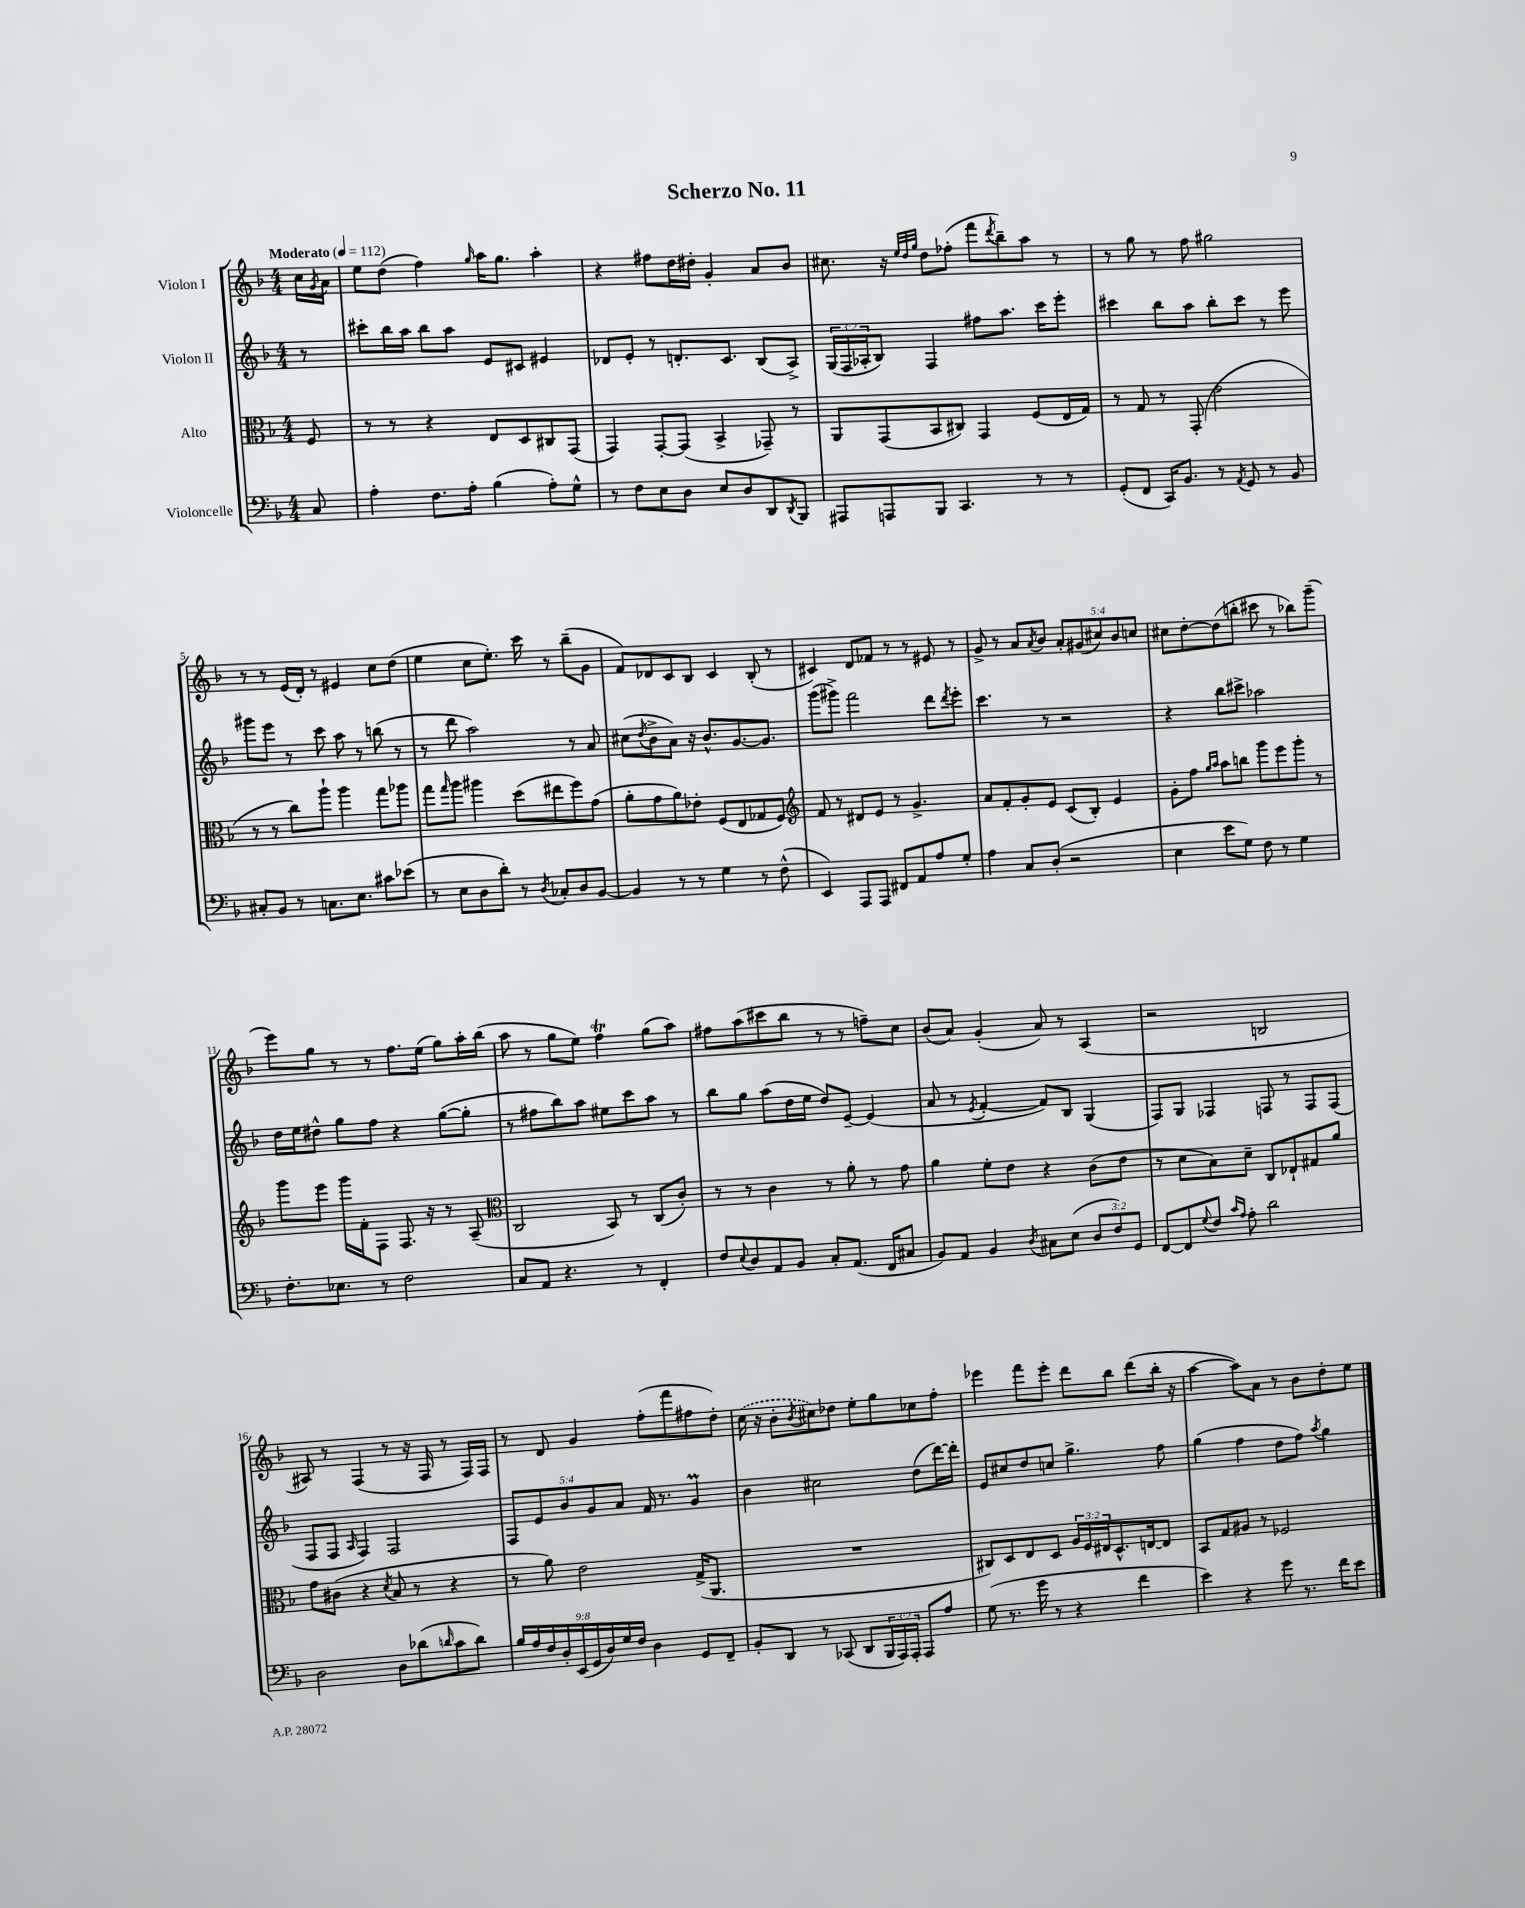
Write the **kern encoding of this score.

**kern	**kern	**kern	**kern
*staff4	*staff3	*staff2	*staff1
*clefF4	*clefC3	*clefG2	*clefG2
*k[b-]	*k[b-]	*k[b-]	*k[b-]
*M4/4	*M4/4	*M4/4	*M4/4
*MM112	*MM112	*MM112	*MM112
8C/	8F/	8r	16cc\LL
.	.	.	8qg/
.	.	.	16a\JJ
=	=	=	=
4A'\	8r	8ccc#'\L	8ee\L
.	8r	16bb-\L	(8dd\J
.	.	16aa\JJ	.
8.F\L	4r	8bb-\L	4ff\)
.	.	8aa\J	.
16A'\Jk	.	.	.
.	.	.	16qqgg/
(4B-\	8E/L	8e/L	16aa\LK
.	.	.	8.gg\J
.	8D/	8c#/J	.
8A'\L)	8C#/	4e#/	4aa'\
8G^^\J	(8GG/J	.	.
=	=	=	=
8r	4GG/)	8d-/L	4r
8F\L	.	8e'/J	.
8E\	[8GG'/L	8r	8ff#\L
8D\J	(8GG/]J	8.d'/L	16dd\L
.	.	.	16dd#'\JJ
8E/L	4BB-^/	.	4g'/
.	.	8.c/J	.
8D/	.	.	.
8DD/	8GG-~/)	(8B-/L	8a/L
8qDD/	.	.	.
8BBB-/J	8r	8A^/J)	8b-/J
=	=	=	=
8AAA#/L	8AA/L	(24G/LL	8.cc#\
.	.	24F/	.
.	.	24A-'/J	.
8AAA/	(8GG/	8B-/J)	.
.	.	.	16r
.	.	.	32qqee/LLL
.	.	.	32qqdd/
.	.	.	32qqgg/JJJ
8BBB-/J	8BB-/	4F/	8dd\L
4.CC/	8C#/J)	.	(8ff-'\J
.	4GG/	8ff#\L	8fff\L
.	.	.	8qddd/
.	.	8.aa\J	8bb-~\)
8r	(8F/L	.	8aa\J
.	.	16ccc\LK	.
8r	16E/L	8eee'\J	8r
.	16G/JJ)	.	.
=	=	=	=
(8GG'/L	8r	4ccc#\	8r
8FF/J	8G/	.	8gg\
16CC/LK)	8r	8bb-\L	8r
8.BB-/J	.	.	.
.	(8GG'/	8aa\J	8ff\
8r	2e\	8bb-'\L	2gg#\
8qAA/	.	.	.
8GG/	.	8ccc#\J	.
8r	.	8r	.
8BB-/	.	8eee\	.
=	=	=	=
8C#'/L	8r	8ggg#\L	8r
8BB-/J	8r	8eee\J	8r
8r	8cc\L)	8r	(16e/LL
.	.	.	16d'/JJ)
8.C\L	8aa`\J	8ccc\	8r
.	4aa\	8aa\	4e#/
8.E\J	.	.	.
.	.	8r	.
8c#\L	8gg\L	(8bb\	8cc\L
(8e-\J	8aa-\J	8r	(8dd\J
=	=	=	=
8r	8gg\L	8r	4ee\
.	16qqgg/	.	.
8E\L	8aa\J	8ddd\	.
8D\	4aa#\	2aa\)	8cc\L
8d'\J)	.	.	8.ee'\J)
8r	(8dd\L	.	.
.	.	.	16ccc\
8qD/	.	.	.
8C-'/L	8ee#\	.	8r
8D/	8ff\)	8r	(8bb-~\L
[8BB-/J	(8g\J	8a/	8g\J
=	=	=	=
4BB-/]	8a'\L	(8cc#\L	8f/L)
.	.	8qdd/	.
.	8g\	8b-^\	8d-/
8r	8a\)	8a\J)	8c/
8r	8e-'\J	16r	8B-/J
.	.	8.b-^^/L	.
4G\	(8F/L	.	4c/
.	8E/	[8.g/	.
8r	8G-/	.	(8B-'/
.	.	8.g/]J	.
(8F^^\	8F/J)	.	8r
=	=	=	=
*	*clefG2	*	*
4EE/)	8f/	(8ggg\L	4c#/)
.	8r	8ggg#^\J)	.
8AAA/L	8d#/L	2fff\	8d/L
8AAA/J	8e/J	.	8f-/J
8FF#/L	8r	.	8r
8AA/	4.g^/	.	8r
8A/	.	8ddd\L	8e#/
.	.	8qddd/	.
8G'/J	.	8eee'\J	8r
=	=	=	=
4A\	8a/L	4.ccc\	8g^/
.	8f'/	.	8r
8C/L	8g'/	.	8a/L
.	.	.	8qa/
(8D'/J	8e/J	8r	8b-/J
2r	(8c/L	2r	10a'/L
.	.	.	(10g#/
.	8B-'/J)	.	.
.	.	.	10cc#/)
.	4e/	.	.
.	.	.	10b-/
.	.	.	10cc/J
=	=	=	=
4E\	8g'\L	4r	8cc#\L
.	8ff\J	.	[8dd'\
.	16qqgg/LL	.	.
.	16qqaa/JJ	.	.
8e\L	8aa\L	8bb-\L	(8dd\]
8G\J)	8bb\J	8ccc#^\J	8bb'\J
8F\	8ggg\L	2aa-\	8ccc#\
8r	8eee\	.	8r
4G\	8ggg'\J	.	8bb-\L)
.	8r	.	(8ggg~\J
=	=	=	=
8.F'\L	8ggg\L	16dd\LL	8eee\L)
.	.	16ee\J	.
.	8eee\J	8dd#^^\J	8gg\J
8.E-\J	.	.	.
.	16ggg\LL	8gg\L	8r
.	16f'\J	.	.
8r	8F\J	8ff\J	8r
2F\	8.F/	4r	8.ff\L
.	16r	.	(16ee\Jk
.	8r	([8gg\L	8gg\L)
.	(8A~/	8gg'\]J	16aa'\L
.	.	.	(16bb-\JJ
=	=	=	=
*	*clefC3	*	*
8C/L	2C/	8r	8aa\
8AA/J	.	8ff#\L	8r
4.r	.	8bb-\)	8gg\L
.	.	8aa\J	8ee\J)
.	8BB-/)	8ee#\L	4ff\
8r	8r	8ccc\	.
4FF'/	(8C/L	8aa\J	(8gg\L
.	8c'/J)	8r	8aa\J)
=	=	=	=
8F/L	8r	8bb-\L	8ff#\L
8qqE/	.	.	.
8D/	8r	8gg\J	(8aa\
8AA/	4c\	(8aa\L	8ccc#\
8BB-/J	.	16dd\L	8bb-\J
.	.	16ee\JJ	.
8C'/L	8r	8dd/L)	8r
(8.AA/J	8a'\	[8e~/J	8r
.	8r	(4e/]	8ff~\L)
16FF/LK	.	.	.
8C#/J	8g\	.	8cc\J
=	=	=	=
8BB-/L)	4a\	8a/	(8b-/L
8AA/J	.	8r	8a/J)
.	.	8qe/	.
4BB-/	8f'\L	[4f'/	(4g'/
.	8e\J	.	.
8qD/	.	.	.
8C#\L	4r	8f/]L)	8a/)
(8E\J	.	8B-/J	8r
12D/L	(8c\L	(4G/	(4A/
12F/)	.	.	.
.	8e\J	.	.
12GG/J	.	.	.
=	=	=	=
[8FF/L	8r	8F/L)	2r
8FF/]	8d\L	8G/J	.
8qqG/	.	.	.
8F/J	8B-\)	4F-/	.
16qqc/LL	.	.	.
16qqA/JJ	.	.	.
8A'\	8d~\J	.	.
2d\	8C/L	8F/	2B/
.	8E-`/	8r	.
.	8G#/	8F/L	.
.	8a/J	(8F/J	.
=	=	=	=
2D\	8g\L	8F/L	8A#/)
.	(8c#\J	8F/J	8r
.	.	16qqA/	.
.	4r	4F/)	(4F/
.	8qd/	.	.
8D\L	8B-/	2F/	8r
(8d-\	8r	.	16r
.	.	.	16F/
16qqd/	.	.	.
8c\	4r	.	8r
8d\J)	.	.	16F/LL)
.	.	.	16F/JJ
=	=	=	=
18B-/LL	8r	10F/L	8r
18A/	.	.	.
.	.	10e/	.
18F/	.	.	.
.	8a\)	.	8d/
18D'/	.	.	.
.	.	10b-/	.
(18EE/	.	.	.
.	2e\	.	4g/
18GG/	.	.	.
.	.	10g/	.
18D/)	.	.	.
18G/	.	.	.
.	.	10a/J	.
18F/JJ	.	.	.
4D\	.	16f/	(8ff'\L
.	.	8.r	.
.	.	.	8fff\
8GG/L	(16G^/LK	4g/	8ff#\
.	8.AA/J	.	.
8FF~/J	.	.	8dd'\J)
=	=	=	=
8BB-'/L	1r	4b-\	(16cc\
.	.	.	16r
8DD/J	.	.	8b-'\L
.	.	.	8qb-/
8r	.	2cc#\	8cc#\)
(8CC-/	.	.	8dd-\J
8DD/L	.	.	8ee'\L
24BBB-/L	.	.	8gg\
24AAA/)	.	.	.
24AAA'/JJ	.	.	.
8AAA/L	.	(8dd\L	8cc-\
8A/J	.	[16ddd\L)	8ff'\J
.	.	16ddd'\]JJ	.
=	=	=	=
(8G\	8C#/L)	8e/L	4eee-\
8.r	8D/	8cc#/	.
.	8E/	8dd/	8fff\L
16g\	.	.	.
8r	8D/J	8cc/J	8eee-'\J
4r	24A/LL	4.gg^\	8ddd\L
.	24F/	.	.
.	24E#/J	.	.
.	8.D^^/	.	8bb-\J
4f\	.	.	(8ddd\L
.	[16E/k	.	.
.	8E/]J	8ff\	16bb-'\Jk
.	.	.	16r
=	=	=	=
4e\)	8BB-/L	(4gg\	[4aa\
.	8G/	.	.
4r	8A#/J	4ff\	8aa\]L)
.	8r	.	8a\J
8g\	2F-/	8dd\L	8r
8.r	.	8ff\J)	8b-\L
.	.	8qaa/	.
.	.	4gg\	8dd'\
16f\LK	.	.	.
8e\J	.	.	8ee\J
==	==	==	==
*-	*-	*-	*-
